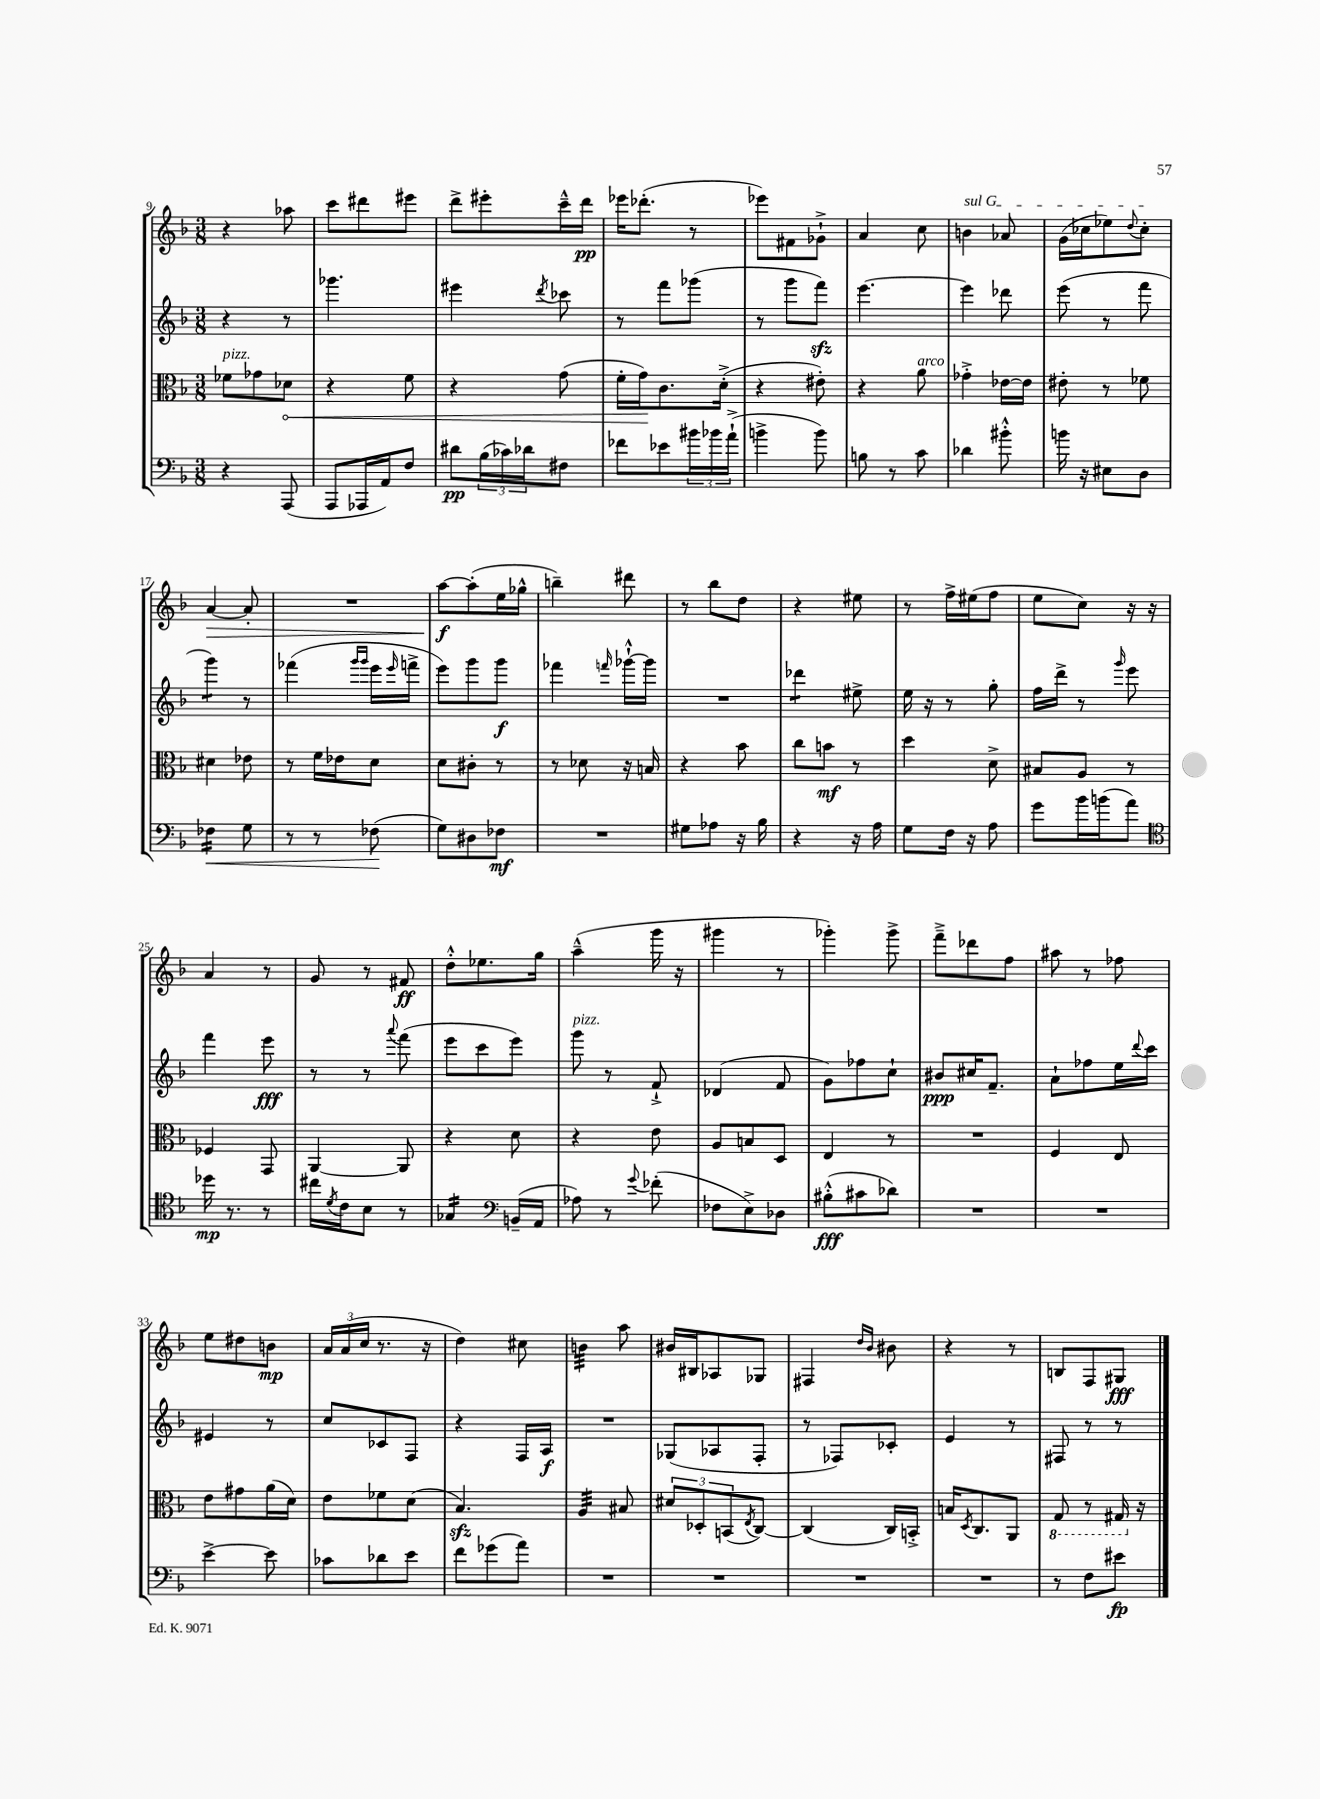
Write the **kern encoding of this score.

**kern	**kern	**kern	**kern
*staff4	*staff3	*staff2	*staff1
*clefF4	*clefC3	*clefG2	*clefG2
*k[b-]	*k[b-]	*k[b-]	*k[b-]
*M3/8	*M3/8	*M3/8	*M3/8
4r	8f-	4r	4r
.	8g-	.	.
(8AAA	8d-	8r	8aa-
=	=	=	=
8AAA	4r	4.ggg-	8ccc
16AAA-	.	.	8ddd#
16AA)	.	.	.
8F	8f	.	8eee#
=	=	=	=
8d#	4r	4eee#	8ddd^
(24B-	.	.	8eee#'
24c-)	.	.	.
24d-	.	.	.
.	.	8qddd	.
8F#	(8g	8ccc-	16ccc~^^
.	.	.	16ddd
=	=	=	=
8f-	16f'	8r	16eee-
.	16g)	.	(8.ddd-'
8e-	8.c	8fff	.
24b#	.	(8ggg-	8r
24b-	.	.	.
.	(16d'^	.	.
(24a`^	.	.	.
=	=	=	=
4b^	4r	8r	8eee-)
.	.	8ggg	8f#
8b)	8e#')	8fff)	8g-`^
=	=	=	=
8B	4r	[4.eee	4a
8r	.	.	.
8c	8a	.	8cc
=	=	=	=
4d-	4g-'^	4eee]	4b
8b#'^^	[16e-	8ddd-	8a-
.	16e-]	.	.
=	=	=	=
16b	8e#'	(8eee	(16g
16r	.	.	16cc-
8E#	8r	8r	8ee-)
.	.	.	8qqdd
8D	8f-	8fff	8cc-'
=	=	=	=
4F-	4d#	4ggg)	[4a
8G	8e-	8r	8a']
=	=	=	=
8r	8r	(4fff-	4.r
8r	16f	.	.
.	16e-	.	.
.	.	16qqggg	.
.	.	16qqggg	.
(8F-	8d	16eee	.
.	.	16qqeee	.
.	.	16fff^	.
=	=	=	=
8G)	8d	8eee)	[8aa
8D#	8c#'	8ggg	(8aa']
8F-	8r	8ggg	16ee
.	.	.	16gg-^^
=	=	=	=
4.r	8r	4fff-	4bb~)
.	8d-	.	.
.	.	16qqfff	.
.	16r	[16ggg-`^^	8ddd#
.	16B	16ggg-]	.
=	=	=	=
8G#	4r	4.r	8r
8A-	.	.	8bb-
16r	8b-	.	8dd
16B-	.	.	.
=	=	=	=
4r	8cc	4ddd-	4r
.	8b	.	.
16r	8r	8ee#^	8ee#
16A	.	.	.
=	=	=	=
8G	4dd	16ee	8r
.	.	16r	.
16F	.	8r	16ff^
16r	.	.	(16ee#
8A	8d^	8gg'	8ff
=	=	=	=
8g	8B#	16ff	8ee
.	.	16ddd^	.
16b-	8A	8r	8cc)
(16b	.	.	.
.	.	16qqggg	.
8a)	8r	8eee	16r
.	.	.	16r
=	=	=	=
*clefC4	*	*	*
16dd-	4F-	4fff	4a
8.r	.	.	.
8r	8GG	8eee	8r
=	=	=	=
16cc#	[4AA	8r	8g
8qd	.	.	.
16c	.	.	.
8B-	.	8r	8r
.	.	8qqaaa	.
8r	8AA]	(8fff	8f#
=	=	=	=
4G-	4r	8eee	8dd'^^
.	.	8ccc	8.ee-
*clefF4	*	*	*
(16BB~	8d	8eee)	.
16AA	.	.	16gg
=	=	=	=
8A-)	4r	8ggg	(4aa~^^
8r	.	8r	.
8qqg	.	.	.
(8f-'	8e	8f`^	16ggg
.	.	.	16r
=	=	=	=
8F-	8A	(4d-	4ggg#
8E^)	8B	.	.
8D-	8D	8f	8r
=	=	=	=
(8B#'^^	4E	8g)	4ggg-')
8c#	.	8ff-	.
8d-)	8r	8cc`	8ggg-^
=	=	=	=
4.r	4.r	8b#	8fff~^
.	.	16cc#	8ddd-
.	.	8.f~	.
.	.	.	8ff
=	=	=	=
4.r	4F	8a`	8aa#
.	.	8ff-	8r
.	8E	16ee	8ff-
.	.	8qqddd	.
.	.	16ccc	.
=	=	=	=
[4e^	8e	4e#	8ee
.	8g#	.	8dd#
8e]	(16a	8r	8b
.	16d)	.	.
=	=	=	=
8c-	8e	8cc	24a
.	.	.	(24a
.	.	.	24cc
8d-	8f-	8c-	8.r
8e	(8d	8F	.
.	.	.	16r
=	=	=	=
8f	4.B-)	4r	4dd)
(8g-	.	.	.
8a)	.	16F	8cc#
.	.	16A	.
=	=	=	=
4.r	4A	4.r	4b
.	8B#	.	8aa
=	=	=	=
4.r	12d#	(8G-	16b#
.	.	.	16B#
.	12D-'	.	.
.	.	8A-	8A-
.	(12BB	.	.
.	8qE	.	.
.	[8C)	8F'	8G-
=	=	=	=
4.r	(4C]	8r	4F#
.	.	8F-)	.
.	.	.	16qqdd
.	.	.	16qqb-
.	16C)	8c-'	8b#
.	16BB'^	.	.
=	=	=	=
4.r	16B	4e	4r
.	8qD	.	.
.	8.C	.	.
.	8AA	8r	8r
=	=	=	=
8r	8GG	8F#	8B
8F	8r	8r	8F
8e#	16GG#	8r	8G#
.	16r	.	.
==	==	==	==
*-	*-	*-	*-
